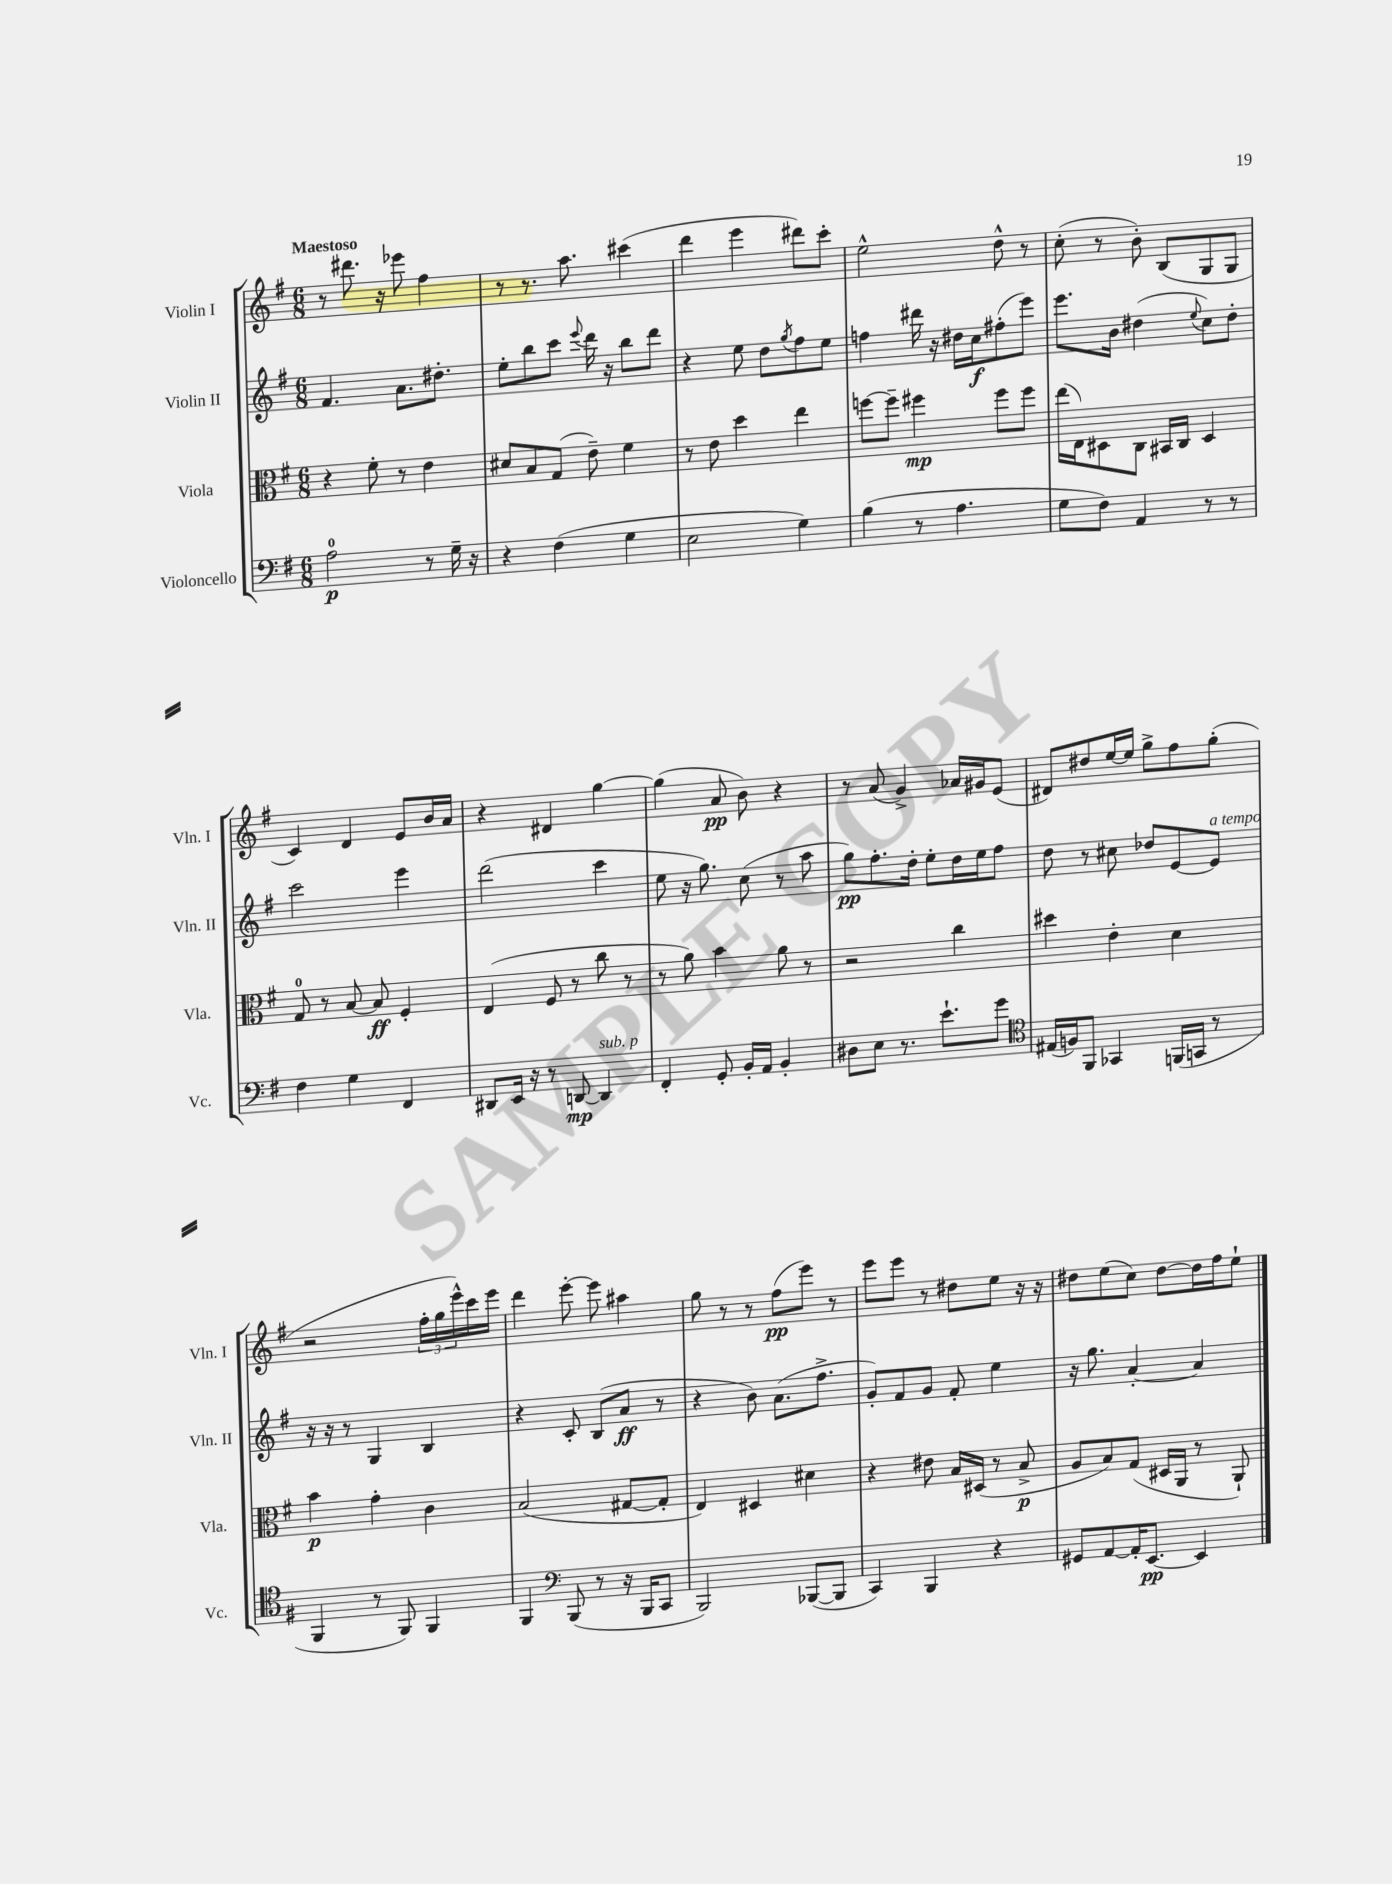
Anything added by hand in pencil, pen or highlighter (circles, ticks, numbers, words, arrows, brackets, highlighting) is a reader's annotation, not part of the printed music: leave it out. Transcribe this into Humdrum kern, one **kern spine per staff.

**kern	**kern	**kern	**kern
*staff4	*staff3	*staff2	*staff1
*clefF4	*clefC3	*clefG2	*clefG2
*k[f#]	*k[f#]	*k[f#]	*k[f#]
*M6/8	*M6/8	*M6/8	*M6/8
2A\	4r	4.f#/	8r
.	.	.	8.ddd#\
.	8f#'\	.	.
.	.	.	16r
.	8r	8.a\L	8eee-\
8r	4e\	.	4ff#\
.	.	8.dd#'\J	.
16G~\	.	.	.
16r	.	.	.
=	=	=	=
4r	8d#/L	8ee'\L	8r
.	8B/	8bb\	8.r
(4F#\	(8G/J	8ccc\J	.
.	.	.	8.aa\
.	.	8qqeee/	.
.	8e~\)	16ddd\	.
.	.	16r	.
4G\	4f#\	8bb\L	(4ccc#\
.	.	8ddd\J	.
=	=	=	=
2E\	8r	4r	4ddd\
.	8e\	.	.
.	4dd\	8ee\	4eee\
.	.	8dd\L	.
.	.	8qgg/	.
4G\)	4ee\	8ff#\	8ddd#\L)
.	.	8ee\J	8ccc'\J
=	=	=	=
(4B\	[8ff\L	4ff\	2ee^^\
.	8ff~\]J	.	.
8r	4ff#\	16ddd#\	.
.	.	16r	.
4.A\	.	16dd#\LL	.
.	.	16cc\J	.
.	8ff#\L	(8ff#'\	8dd^^\
.	8ff#\J	8eee\J)	8r
=	=	=	=
8G\L	(16ee\LL	8.eee\L	(8cc'\
.	16E\J)	.	.
8F#\J)	8D#\	.	8r
.	.	16b\Jk	.
4AA/	8C\J	(4dd#\	8b'\)
.	16BB#/LL	.	(8B/L
.	16C/JJ	.	.
.	.	8qqee/	.
8r	4D#/	8cc\L)	8G/
8r	.	8dd#'\J	8G/J
=	=	=	=
4F#\	8G/	2ccc\	4c/)
.	8r	.	.
4G\	[8B/	.	4d/
.	8B/]	.	.
4FF#/	4F#'/	4eee\	8e/L
.	.	.	16b/L
.	.	.	16a/JJ
=	=	=	=
8DD#/L	(4E/	(2ddd\	4r
16EE/Jk	.	.	.
16r	.	.	.
8r	8F#/	.	4d#/
[8DD/	8r	.	.
4DD/]	8cc\	4ccc\	[4gg\
.	8r	.	.
=	=	=	=
4FF#'/	8r	8ee\	(4gg\]
.	8a\)	16r	.
.	.	8.gg\)	.
8GG'/	4b\	.	8a/
16BB'/LL	.	(8cc\	8b\)
16AA/JJ	.	.	.
4BB'/	8a\	8r	4r
.	8r	8aa\	.
=	=	=	=
8D#\L	2r	8gg\L)	8r
8E\J	.	8.ff#'\	(8a/
8.r	.	.	4g^/)
.	.	16dd'\Jk	.
.	.	8ee'\L	.
8.e`\L	.	.	.
.	4cc\	16dd\L	16a-/LL
.	.	16ee\J	16g#/J
8g\J	.	8ff#\J	(8e/J
=	=	=	=
*clefC4	*	*	*
(16E#/LL	4dd#\	8dd\	8d#/L)
16F/J)	.	.	.
8FF#/J	.	8r	8dd#/
4GG-/	4e'\	8cc#\	[16ee/L
.	.	.	16ee/]JJ
.	.	8dd-/L	8gg^\L
(16FF/LL	4d\	[8e/	8ff#\
16GG/JJ	.	.	.
8r	.	8e/]J	(8gg'\J
=	=	=	=
4FF#/	4b\	16r	2r
.	.	16r	.
.	.	8r	.
8r	4g'\	4G/	.
8FF#/)	.	.	.
4FF#/	4c\	4B/	24ff#'\LL
.	.	.	24gg\
.	.	.	24eee^^\)
.	.	.	16ccc\
.	.	.	16eee\JJ
=	=	=	=
4FF#/	(2B/	4r	4ddd\
*clefF4	*	*	*
(8BBB/	.	8c'/	[8eee'\
8r	.	(8B/L	8eee\]
16r	[8G#/L	8a/J	4aa#\
16BBB/LK	.	.	.
8CC/J	8G#'/]J	8r	.
=	=	=	=
2BBB/)	4E/)	4r	8gg\
.	.	.	8r
.	4D#/	8b\)	8r
.	.	(8.a\L	(8ff#\L
([8BBB-/L	4d#\	.	8eee\J)
.	.	8.ff#^\J	.
8BBB-/]J	.	.	8r
=	=	=	=
4CC/)	4r	8g'/L)	8eee\L
.	.	8f#/	8eee\J
4BBB/	8e#\	8g/J	8r
.	16B/LL	8f#'/	8dd#\L
.	(16D#/JJ	.	.
4r	8r	4ee\	8ee\J
.	8B^/	.	16r
.	.	.	16r
=	=	=	=
8GG#/L	8A/L	16r	8dd#\L
.	.	8.gg\	.
[8AA/	8B/)	.	(8ee\
16AA'/]K	(8G/J	[4a'/	8cc\J)
[8.EE/J	.	.	.
.	16D#/LL	.	[8dd#\L
.	16AA/JJ	.	.
4EE/]	8r	4a/]	16dd#\]L
.	.	.	16ff#\J
.	8AA`/)	.	8ee`\J
==	==	==	==
*-	*-	*-	*-
